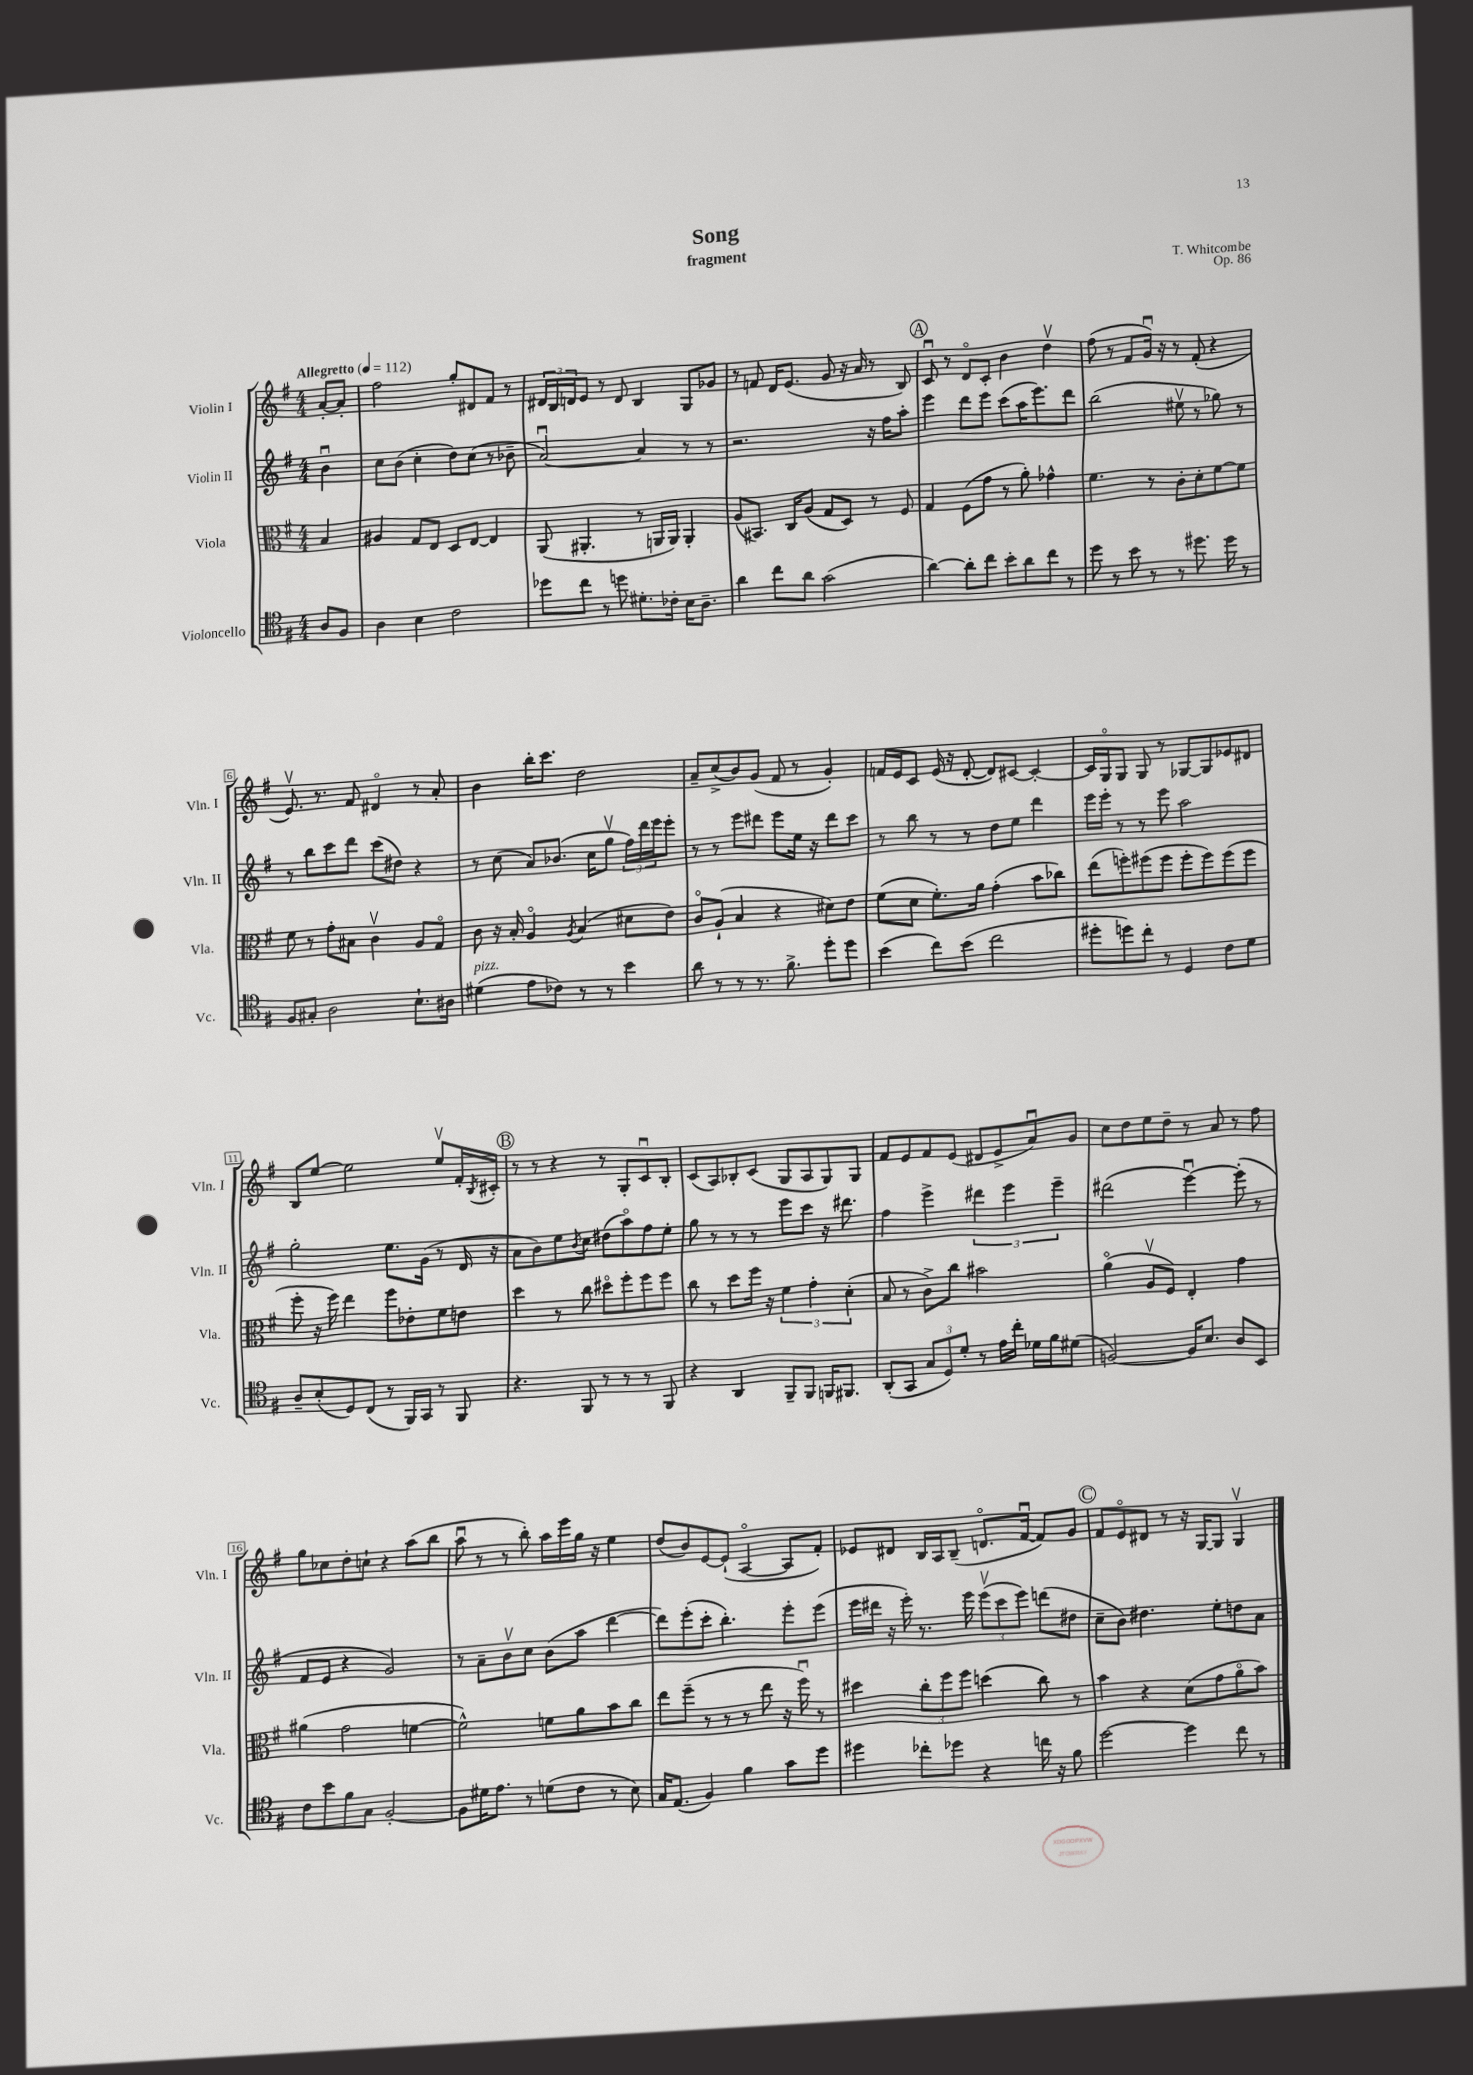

**kern	**kern	**kern	**kern
*part4	*part3	*part2	*part1
*staff4	*staff3	*staff2	*staff1
*I"Violoncello	*I"Viola	*I"Violin II	*I"Violin I
*I'Vc.	*I'Vla.	*I'Vln. II	*I'Vln. I
*clefC4	*clefC3	*clefG2	*clefG2
*k[f#]	*k[f#]	*k[f#]	*k[f#]
*M4/4	*M4/4	*M4/4	*M4/4
*MM112	*MM112	*MM112	*MM112
=	=	=	=
!	!	!	!LO:TX:a:B:t=Allegretto
8A/L	4B/	4bu\	[8a'/L
8F#/J	.	.	8a'/J]
=1	=1	=1	=1
4A\	4A#X/	8cc\L	2ff#\
.	.	(8b\J	.
4B\	8G/L	4cc'\	.
.	8E/J	.	.
2c\	8D/L	8dd\L)	8gg'/L
.	[8E/J	(8cc\J	8d#X/
.	4E/]	8r	8f#/J
.	.	8b-X~\	8r
=2	=2	=2	=2
8dd-X\L	(8AA/	[2au/)	24d#X/LL
.	.	.	24B/
.	.	.	24dn/J
8cc\J	4.AA#X'/	.	8e/J
8r	.	.	8r
8ddn\	.	.	8d/
8.d#X'\L	8r	4a/]	4B/
.	16AAn/LL	.	.
16c-X'\Jk	16AA/JJ)	.	.
16B\KL	4AA'/	8r	8G/L
8.A~\J	.	.	.
.	.	8r	8g-X/J
=3	=3	=3	=3
4a\	(8A/L	2.r	8r
.	8.BB#X/J)	.	8fn/
8cc\L	.	.	16d/KL
.	16C/KL	.	(8.e/J
8a\J	(8A/J	.	.
(2g\	8G/L	.	8g/
.	8D/J)	.	16r
.	.	.	16a/
.	8r	16r	8r
.	.	16ff#\KL	.
.	8F#/	8aa'\J	8B/)
!!LO:REH:place=s1:t=A
=4	=4	=4	=4
[4a\)	4G/	4eee\	8cu/
.	.	.	8r
8a'\L]	(8F#\L	8ddd\L	8d/L
8cc\J	8g\J	8eee\J	8c'/J
8b'\L	8r	(8ccc\L	4b\
8a\	8a'\)	16aa\K	.
.	.	8.eee\)	.
8cc\J	4g-X^^\	.	4ddv\
8r	.	8ddd\J	.
=5	=5	=5	=5
8dd\	4.f#\	(2bb\	(8ff#\
8r	.	.	8r
8b\	.	.	8f#/L
8r	8r	.	16gu/Jk)
.	.	.	16r
8r	8c'\L	8ee#Xv\	8r
8.dd#X\	8d'\	8r	(8f#'/
.	[8f#\	8gg-X\)	4r
16dd#\	.	.	.
8r	8f#\J]	8r	.
!!LO:LB:g=z
=6	=6	=6	=6
8F#/L	8f#\	8r	8.ev/)
8G#X'/J	8r	8bb\L	.
.	.	.	8.r
2A\	8g'\L	8ccc\	.
.	8B#X\J	8ddd\J	8f#/
.	4cv\	(8ccc\L	4d#X/
.	.	8dd#X\J)	.
8.B`\L	8A/L	4r	8r
.	8G/J	.	8a'/
16A#X\Jk	.	.	.
=7	=7	=7	=7
!LO:TX:a:i:t=pizz.	!	!	!
(4d#X\	8c\	8r	4b\
.	16r	(8cc\	.
.	16B'/	.	.
8e\L	4A/	8a/L)	16bb'\KL
.	.	.	8.ccc\J
8c-X\J)	.	(8.b-X/J	.
.	8qA/	.	.
8r	(4B/	.	2dd\
.	.	16cc\KL	.
8r	.	8ggv\J	.
4b\	8d#X\L	24ff#\LL)	.
.	.	24ddd\	.
.	.	24eee\J	.
.	8e\J)	8eee'\J	.
=8	=8	=8	=8
8a\	8c/L	8r	8a~/L
8r	(8A`/J	8r	(8cc^/
8r	4B/	8eee\L	8b/)
8.r	.	8ddd#X\J	(8g/J
.	4r	8eee\L	8f#/
8.f#^\	.	.	.
.	.	16ee\Jk	8r
.	.	16r	.
8dd'\L	8d#X\L)	8ddd#\L	4g'/)
8dd\J	8e\J	8ccc\J	.
=9	=9	=9	=9
(4b\	(8f#\L	8r	16fn/LL
.	.	.	16e/J
.	8d\J	8bb\	8c/J
8cc\L)	8.f#'\L)	8r	(16e/
.	.	.	16r
(8b\J	.	8r	[8d'/
.	16a\Jk	.	.
2cc\	(4g'\	8dd\L	8d/L])
.	.	8ee\J	[8c#X/J
.	8b\L	4ddd\	4c#'/_
.	8cc-X\J)	.	.
=10	=10	=10	=10
8dd#X'\L	(8ee\L	16eee\LL	16c#/LL]
.	.	16eee'\JJ	16G/J
8ddn\)	8ffn'\)	8r	8G/J
8cc'\J	(8ff#X\	8r	8G/
8r	8ff#\J	8eee\	8r
4D/	8ff#'\L	2aa\	[8G-X/L
.	8ff#\)	.	8G-/]
8c\L	(8ff#\	.	8e-X/
8d\J	8ff#\J	.	8d#X/J
!!LO:LB:g=z
=11	=11	=11	=11
8A~/L	8ff#'\	2gg'\	8B/L
(8B'/	16r	.	[8ee/J
.	16ff#\)	.	.
8D/)	4ee\	.	2ee\]
(8C/J	.	.	.
8r	8ff#\L	8.ee\L	.
16FF#/LL)	8e-X'\	.	.
16GG/JJ	.	(16g\Jk	.
8r	8f#\	8r	8eev/L
8FF#/	8en\J	16d/	16f#'/L
.	.	.	8qB/
.	.	16r	16c#X'/JJ
!!LO:REH:place=s1:t=B
=12	=12	=12	=12
4.r	4dd\	8a\L	8r
.	.	8b\)	8r
.	8r	8ee\	4r
.	.	8qb/	.
8FF#/	8cc\	8cc\J	.
8r	8dd#X\L	(8dd#X\L	8r
8r	8ff#'\	8aa\)	8G'/L
8r	8ff#\	8ff#\	8cu/
8FF#/	8ff#\J	8ee'\J	8B'/J
=13	=13	=13	=13
4r	8cc\	8gg\	(8c/L
.	8r	8r	8A/)
4AA/	8dd\L	8r	8B-X'/
.	16ff#\Jk	8r	(8c/J
.	16r	.	.
8FF#~/L	6f#\	8eee\L	8G/L
8FF#/J	.	8ccc\J	8A/
.	6g'\	.	.
16FFn/KL	.	16r	8G/)
8.FF#X/J	.	8.ddd#X\	.
.	(6d'\	.	.
.	.	.	8G/J
=14	=14	=14	=14
(8AA'/L	8B/	4ff#\	8f#/L
8GG/J	8r	.	8e/
12G/L	8c^\L)	4eee^\	8f#/
12D/)	.	.	.
.	8cc\J	.	(8e/J
12d'/J	.	.	.
8r	2b#X\	6ddd#X\	8d#X/L
16e\LL	.	.	8e^/
.	.	6eee\	.
16cc'\JJ	.	.	.
16d-X\LL	.	.	8au/)
16f#\J	.	.	.
.	.	6eee~\	.
(8d#X\J	.	.	8g/J
=15	=15	=15	=15
[2Fn/)	(4a\	(2ddd#X\	8cc\L
.	.	.	8dd\
.	8Av/L	.	8ee\
.	8F#/J)	.	8dd~\J
16F/KL]	4E'/	[4eeeu\)	8r
8.B/J	.	.	.
.	.	.	8a/
8A/L	4g\	(8eee'\]	8r
8BB/J	.	8r	8ff#\
!!LO:LB:g=z
=16	=16	=16	=16
8c\L	(4a#X\	8f#/L	8gg\L
8b\	.	8e/J	8cc-X\
8f#\	2g\	4r	8dd'\
8G\J	.	.	8ccn`\J
[2F#'/	.	2g/)	4r
.	[4fn\	.	(8aa\L
.	.	.	8bb\J
=17	=17	=17	=17
8F#\L]	2f^^\])	8r	8aau\
16d#X\K	.	8a~\L	8r
8.e\J	.	.	.
.	.	8bv\	8r
8r	.	8cc\J	8bb'\)
(8dn\L	8fn\L	(8b\L	16aa\LL
.	.	.	16eee\
8c\J	8a\	8aa\J	16gg\JJ
.	.	.	16r
8r	8b\	[4ddd\	4ee\
8B\)	8cc\J	.	.
=18	=18	=18	=18
16G/KL	8ee\L	8ddd\L])	(8dd/L
(8.E/J	.	.	.
.	(8ff#~\J	(8eee'\	8b/)
4F#/)	8r	8ccc'\J	[8e/
.	8r	4.bb'\)	(8e`/J]
4f#\	8r	.	[4A/
.	8ee\	.	.
8g\L	16r	8eee'\L	8A/L]
.	16ff#u\)	.	.
8dd\J	8r	(8eee\J	8f#'/J)
=19	=19	=19	=19
4dd#X\	4dd#X\	16eee\LL	8e-X/L
.	.	16ddd#X\JJ	.
.	.	16r	8d#X/J
.	.	16eee'\)	.
8cc-X'\L	12cc'\L	8.r	16B/LL
.	.	.	16A/J
.	12ff#\	.	.
8dd-X\J	.	.	(8B~/J
.	12ff#\J	.	.
.	.	16eee\	.
4r	(4ddn\	(12eeev\L	8.dn/L
.	.	12ccc\	.
.	.	12eee\J)	.
.	.	.	[16f#u/Jk
16ccn\	8cc\)	(8dddn\L	8f#/L])
16r	.	.	.
8f#\	8r	8dd#X\J	8g/J
!!LO:REH:place=s1:t=C
=20	=20	=20	=20
[2dd\	4b\	8cc~\L	8f#/L
.	.	8b\J)	8e/
.	4r	4.dd#X\	8d#X/J
.	.	.	8r
4dd\]	(8d\L	.	16r
.	.	.	[16G/KL
.	8g\	8ee'\L	8G/J]
8cc\	8a\	8ddn\	4Gv/
8r	8b\J)	8a\J	.
==	==	==	==
*-	*-	*-	*-
